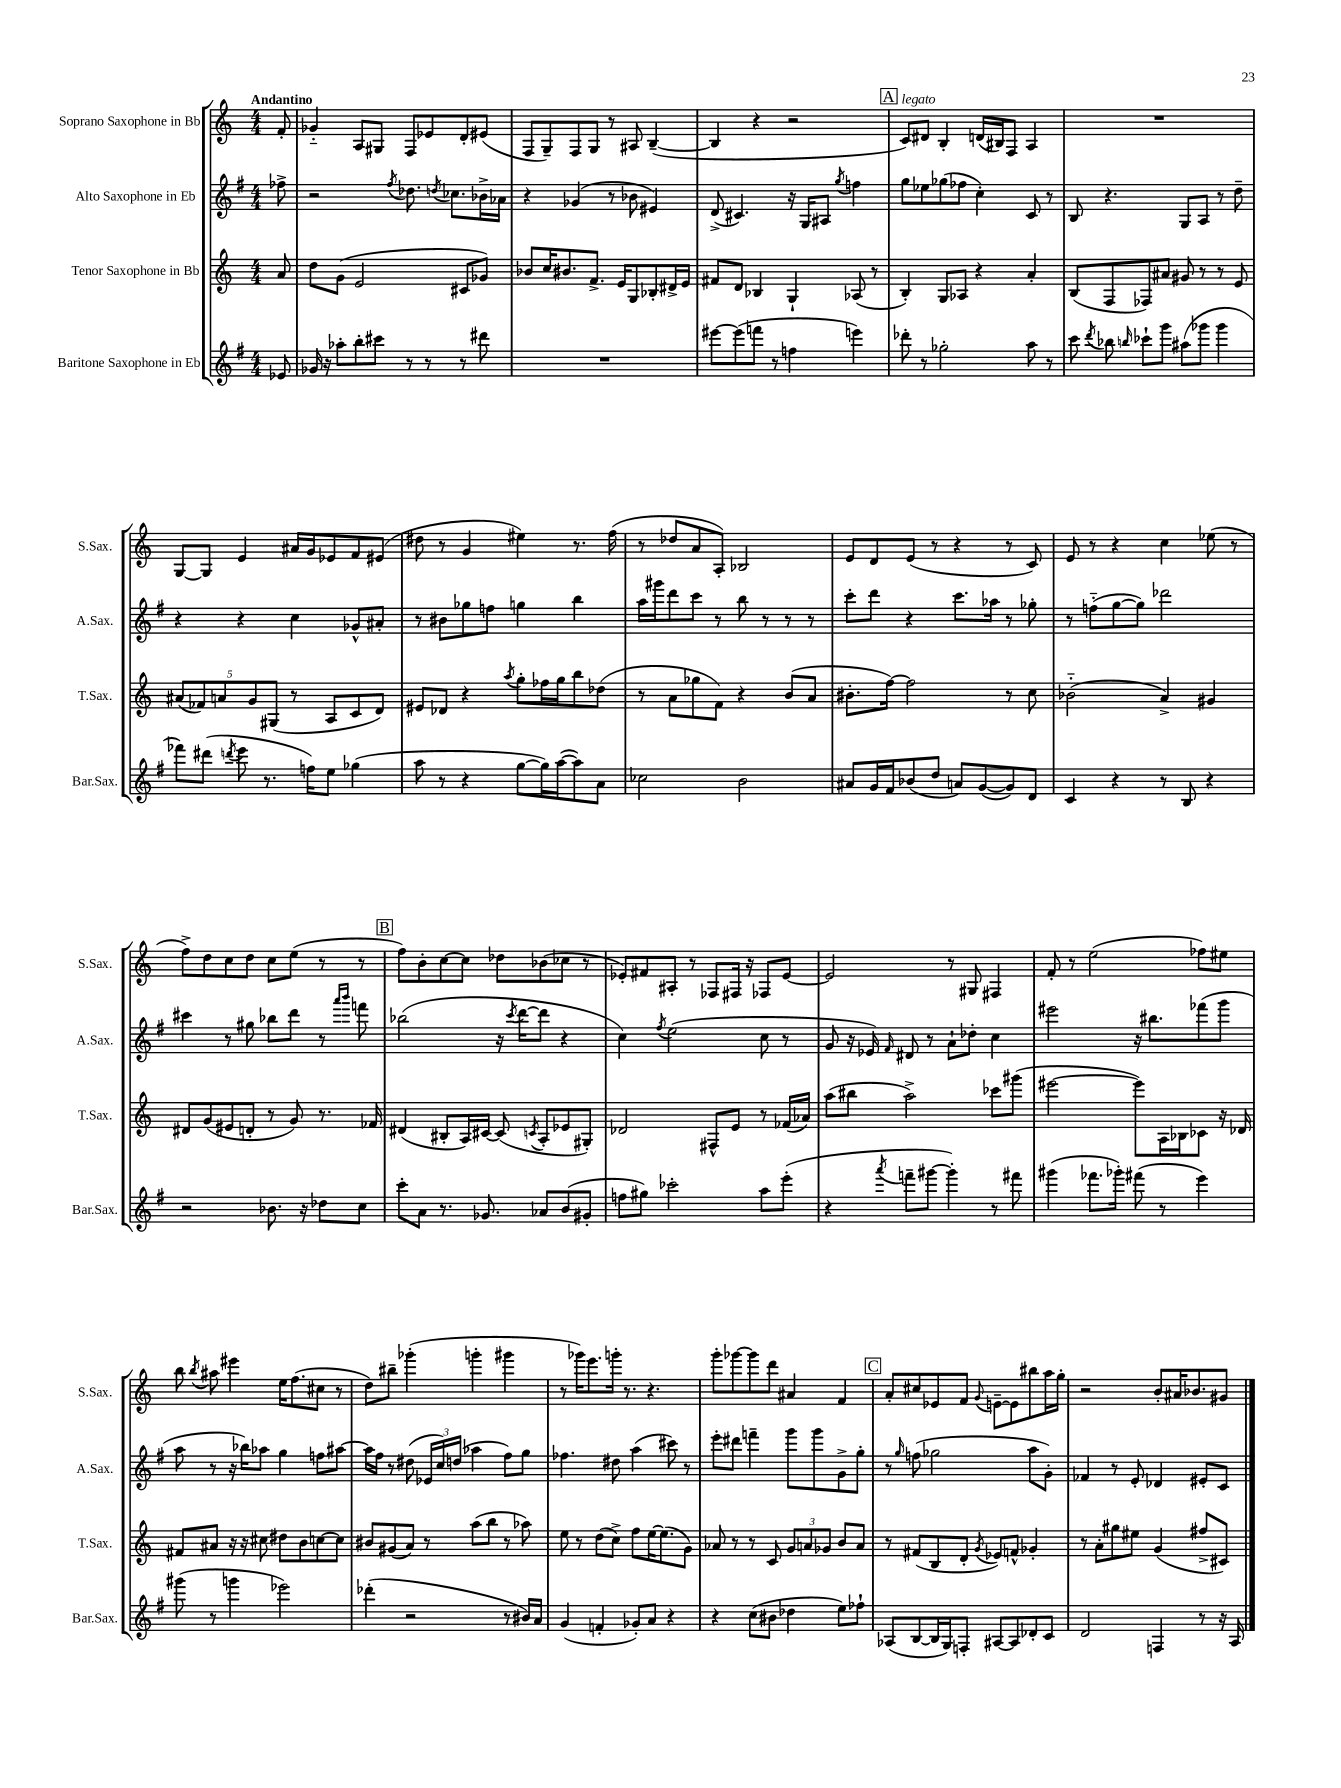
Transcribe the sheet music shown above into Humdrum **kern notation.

**kern	**kern	**kern	**kern
*part4	*part3	*part2	*part1
*staff4	*staff3	*staff2	*staff1
*I"Baritone Saxophone in Eb	*I"Tenor Saxophone in Bb	*I"Alto Saxophone in Eb	*I"Soprano Saxophone in Bb
*I'Bar.Sax.	*I'T.Sax.	*I'A.Sax.	*I'S.Sax.
*clefG2	*clefG2	*clefG2	*clefG2
*k[f#]	*k[]	*k[f#]	*k[]
*M4/4	*M4/4	*M4/4	*M4/4
=	=	=	=
!	!	!	!LO:TX:a:B:t=Andantino
8e-X/	8a/	8ff-X^\	8f'/
=1	=1	=1	=1
16g-X/	8dd\L	2r	4g-X/
16r	.	.	.
8aa-X'\L	(8g\J	.	.
8bb'\	2e/	.	8A/L
8ccc#X\J	.	.	8G#X/J
.	.	8qff#/	.
8r	.	8.dd-X\	8F/L
8r	.	.	8e-X/
.	.	8qddn/	.
.	.	8.cc-X\L	.
8r	8c#X/L	.	8d'/
8ddd#X\	8g-X/J)	16b-X^\L	(8e#X/J
.	.	16a-X\JJ	.
=2	=2	=2	=2
1r	8b-X/L	4r	8F/L
.	16cc/K	.	8G~/)
.	8.b#X/	.	.
.	.	(4g-X/	8F/
.	8.f^/J	.	8G/J
.	.	8r	8r
.	16e/KL	.	.
.	8G/	8b-X\	8A#X/
.	8B-X'/	4e#X/)	([4B~/
.	16d#X^/L	.	.
.	16e/JJ	.	.
=3	=3	=3	=3
[8eee#X\L	8f#X/L	(8d^/	4B/]
(8eee#\]	8d/J	4.c#X/)	.
8fffn\J	4B-X/	.	4r
8r	.	.	.
4ffn\	4G`/	16r	2r
.	.	16G/KL	.
.	.	8A#X/J	.
.	.	8qgg/	.
4eeen\)	(8A-X/	4ffn\	.
.	8r	.	.
!!LO:REH:place=s1:t=A
=4	=4	=4	=4
!	!	!	!LO:TX:a:i:t=legato
8ddd-X'\	4B'/)	8gg\L	8c/L)
8r	.	8ee-X\	8d#X/J
2gg-X'\	8G/L	(8gg-X\	4B'/
.	8A-X/J	8ff-X\J	.
.	4r	4cc'\)	(16dn/LL
.	.	.	16B#X/J)
.	.	.	8F/J
8aa\	4a'/	8c/	4A/
8r	.	8r	.
=5	=5	=5	=5
8ccc\	(8B/L	8B/	1r
8qddd/	.	.	.
8bb-X\	8F/	4.r	.
16qqbbn/	.	.	.
8ccc-X`\L	8F-X/)	.	.
8ggg\J	8a#X/J	.	.
(8aa#X\L	8g#X/	8G/L	.
8ggg-X\J	8r	8A/J	.
4ggg-\	8r	8r	.
.	8e/	8dd~\	.
!!LO:LB:g=z
=6	=6	=6	=6
8fff-X\L)	(10a#X/L	4r	[8G/L
.	10f-X/)	.	.
(8ddd#X\J	.	.	8G/J]
.	10an/	.	.
8qdddn/	.	.	.
8eee\	.	4r	4e/
.	10g/	.	.
8.r	.	.	.
.	(10G#X/J	.	.
.	8r	4cc\	16a#X/LL
16ffn\KL)	.	.	16g/J
8ee\J	8A/L	.	8e-X/
(4gg-X\	8c/	8g-X^^/L	8f/
.	8d/J)	8a#X'/J	(8e#X/J
=7	=7	=7	=7
8aa\	8e#X/L	8r	8dd#X\
8r	8d-X/J	8b#X\L	8r
4r	4r	8gg-X\	4g/
.	.	8ffn\J	.
.	8qaa/	.	.
[8gg\L	8gg'\L	4ggn\	4ee#X\)
16gg\L])	16ff-X\L	.	.
([16aa\J	16gg\J	.	.
8aa\])	8bb\	4bb\	8.r
8a\J	(8dd-X\J	.	.
.	.	.	(16ff\
=8	=8	=8	=8
2cc-X\	8r	16aa\LL	8r
.	.	16ggg#X\J	.
.	8a\L	8ddd\	8dd-X/L
.	8gg-X\	8ccc\J	8a/
.	8f\J)	8r	8A'/J)
2b\	4r	8bb\	2B-X/
.	.	8r	.
.	(8b/L	8r	.
.	8a/J	8r	.
=9	=9	=9	=9
8a#X/L	8.b#X'\L	8ccc'\L	8e/L
16g/L	.	8ddd\J	8d/
16f#/J	[16ff\Jk)	.	.
(8b-X/	2ff\]	4r	(8e/J
8dd/J	.	.	8r
8an/L)	.	8.ccc\L	4r
([8g/	.	.	.
.	.	16aa-X\Jk	.
8g/])	8r	8r	8r
8d/J	8cc\	8gg-X'\	8c/)
=10	=10	=10	=10
4c/	(2b-X\	8r	8e/
.	.	(8ffn\L	8r
4r	.	[8gg\	4r
.	.	8gg\J])	.
8r	4a^/)	2ddd-X\	4cc\
8B/	.	.	.
4r	4g#X/	.	(8ee-X\
.	.	.	8r
!!LO:LB:g=z
=11	=11	=11	=11
2r	8d#X/L	4ccc#X\	8ff^\L)
.	(8g/	.	8dd\
.	8e#X/	8r	8cc\
.	8dn'/J	8gg#X\	8dd\J
8.b-X\	8r	8bb-X\L	8cc\L
.	8g/)	8ddd\J	(8ee\J
16r	.	.	.
8dd-X\L	8.r	8r	8r
.	.	16qqaaa/LL	.
.	.	16qqbbb/JJ	.
8cc\J	.	8fffn\	8r
.	16f-X/	.	.
!!LO:REH:place=s1:t=B
=12	=12	=12	=12
8ccc'\L	(4d#X/	(2bb-X\	8ff\L)
8a\J	.	.	8b'\
8.r	8B#X'/L	.	[8cc\
.	16A/L)	.	8cc\J]
8.g-X/	[16c#X/JJ	.	.
.	(8c#/]	16r	8dd-X\L
.	.	8qccc/	.
.	.	[16ddd\KL	.
.	8qcn/	.	.
8a-X/L	8A'/L	8ddd\J]	(8b-X\
(8b/	8e-X/	4r	8cc-X\J
8g#X'/J	8G#X'/J)	.	8r
=13	=13	=13	=13
8ffn\L	2d-X/	4cc\)	8e-X'/L)
8gg#X\J)	.	.	8f#X/
.	.	8qff#/	.
2ccc-X'\	.	(2ee\	8A#X'/J
.	.	.	8r
.	8F#X^^/L	.	8F-X/L
.	8e/J	.	16F#X/Jk
.	.	.	16r
8aa\L	8r	8cc\	8F-X/L
(8eee'\J	(16f-X/LL	8r	[8e-/J
.	16a-X/JJ)	.	.
=14	=14	=14	=14
4r	(8aa\L	8g/	2e-/]
.	8bb#X\J	16r	.
.	.	16e-X/)	.
8qaaa/	.	16qqf#/	.
8fffn~\L	2aa^\)	8d#X/	.
[8ggg#X\J	.	8r	.
4ggg#'\])	.	8a`\L	8r
.	.	8dd-X'\J	8G#X/
8r	8ccc-X\L	4cc\	4F#X/
8fff#X\	(8ggg#X\J	.	.
=15	=15	=15	=15
(4ggg#X\	[2eee#X\	2eee#X\	8f'/
.	.	.	8r
8.fff-X\L	.	.	(2ee\
16ggg-X'\Jk)	.	.	.
(8fff#X\	8eee#\L])	16r	.
.	.	8.bb#X\L	.
8r	16A\L	.	.
.	16B-X\J	.	.
4eee\)	8c-X\J	(8fff-X\	8ff-X\L)
.	16r	8ggg\J	8ee#X\J
.	16d-X/	.	.
!!LO:LB:g=z
=16	=16	=16	=16
(8ggg#X\	8f#X/L	8aa\	8bb\
.	.	.	8qbb/
8r	8a#X/J	8r	8aa#X\
4gggn\	16r	16r	4eee#X\
.	16r	16bb-X\KL)	.
.	8cc#X\	8aa-X\J	.
2eee-X\)	8dd#X\L	4gg\	16ee\KL
.	.	.	(8.ff\
.	8b\	.	.
.	[8ccn\	8ffn\L	8cc#X\J
.	8cc\J]	[8aa#X\J	8r
=17	=17	=17	=17
(4ddd-X'\	8b#X/L	16aa#\LL]	8dd\L)
.	.	16ff#\JJ	.
.	(8g#X/	8r	8bb#X~\J
2r	8a/J)	(8dd#X\	(4ggg-X'\
.	8r	24e-X/LL	.
.	.	24cc/)	.
.	.	(24ddn/JJ	.
.	(8aa\L	4aa-X\	4gggn'\
.	8bb\J	.	.
8r	8r	8ff#\L)	4ggg#X\
16b#X/LL)	8aa-X\)	8gg\J	.
16a/JJ	.	.	.
=18	=18	=18	=18
(4g/	8ee\	4.ff-X\	8r
.	8r	.	16ggg-X\KL)
.	.	.	8.eee\
4fn'/	(8dd\L	.	.
.	8cc^\J)	8dd#X\	16gggn'\Jk
.	.	.	8.r
8g-X'/L)	8ff\L	(4aa\	.
8a/J	[16ee\K	.	4.r
.	(8.ee\]	.	.
4r	.	8ccc#X\)	.
.	8g\J)	8r	.
=19	=19	=19	=19
4r	8a-X/	8eee'\L	8ggg'\L
.	8r	8ddd#X\J	[8ggg-X\
(8cc\L	8r	4fffn~\	8ggg-\]
8b#X\J	8c/	.	8ddd\J
4dd-X\	12g/L	8ggg\L	4a#X/
.	12an/	.	.
.	.	8ggg\	.
.	12g-X/J	.	.
8ee\L)	8b/L	8g^\	4f/
8ff-X`\J	8a/J	8gg'\J	.
!!LO:REH:place=s1:t=C
=20	=20	=20	=20
(8A-X/L	8r	8r	8a'/L
.	.	16qqgg/	.
[8B/	(8f#X/L	(8ffn\	8cc#X/
16B/L]	8B/	2gg-X\	8e-X/
16G/J)	.	.	.
8Fn'/J	8d'/J	.	8f/J
.	8qg/	.	8qqg/
[8A#X/L	8e-X/L)	.	[8en~\L
8A#/]	8fn^^/J	.	8e\]
8d-X'/	4g-X'/	8aa\L	8bb#X\
8c/J	.	8g'\J)	16aa\L
.	.	.	16gg'\JJ
=21	=21	=21	=21
2d/	8r	4f-X/	2r
.	8a'\L	.	.
.	8gg#X\	8r	.
.	8ee#X\J	8e'/	.
4Fn/	(4g/	4d-X/	8b'/L
.	.	.	16a#X/K
.	.	.	8.b-X/
8r	8ff#X^/L	8e#X'/L	.
16r	8c#X/J)	8c/J	8g#X/J
16A/	.	.	.
==	==	==	==
*-	*-	*-	*-
